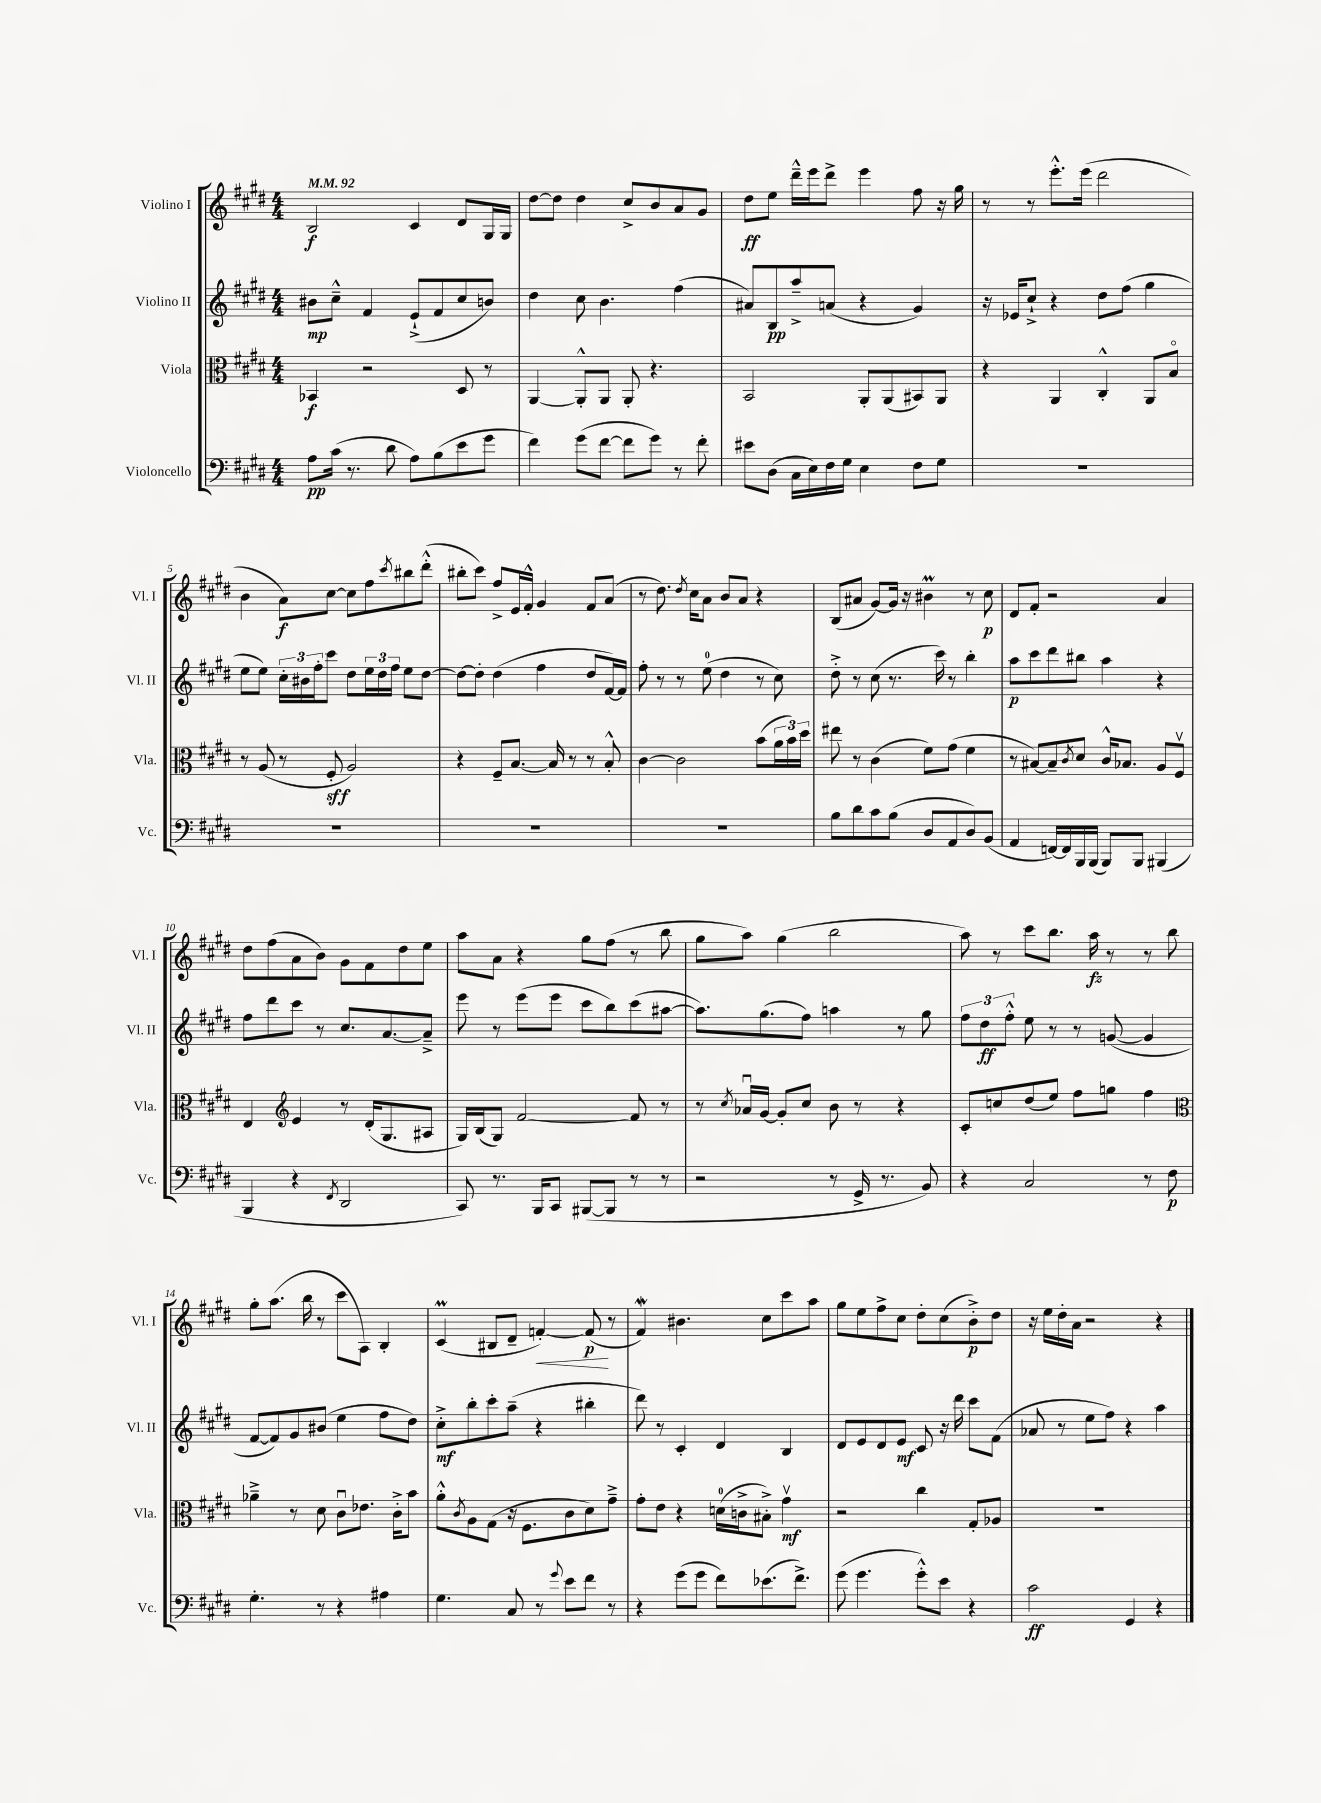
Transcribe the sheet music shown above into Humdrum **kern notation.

**kern	**kern	**kern	**kern
*staff4	*staff3	*staff2	*staff1
*clefF4	*clefC3	*clefG2	*clefG2
*k[f#c#g#d#]	*k[f#c#g#d#]	*k[f#c#g#d#]	*k[f#c#g#d#]
*M4/4	*M4/4	*M4/4	*M4/4
*MM92	*MM92	*MM92	*MM92
8A\L	4BB-/	8b#\L	2B/
(16c#\Jk	.	8cc#~^^\J	.
8.r	.	.	.
.	2r	4f#/	.
8d#\	.	.	.
8A\L)	.	(8e`^/L	4c#/
(8B\	.	8f#/	.
8e\	8D#/	8cc#/	8d#/L
8g#\J	8r	8b/J)	16G#/L
.	.	.	16G#/JJ
=	=	=	=
4f#\)	[4AA/	4dd#\	[8dd#\L
.	.	.	8dd#\]J
(8g#\L	8AA'^^/]L	8cc#\	4dd#\
[8f#\J	8AA/J	4.b\	.
8f#\]L	8AA'/	.	8cc#^/L
8g#\J)	4.r	.	8b/
8r	.	(4ff#\	8a/
8f#'\	.	.	8g#/J
=	=	=	=
8e#\L	2BB/	8a#/L)	8dd#\L
(8D#\J	.	8B/	8ee\J
16C#\LL	.	8aa~^/	16ddd#~^^\LL
16E\)	.	.	16eee\J
16F#\	.	(8a/J	8ddd#^\J
16G#\JJ	.	.	.
4E\	8AA'/L	4r	4eee\
.	(8AA/	.	.
8F#\L	8BB#/)	4g#/)	8ff#\
8G#\J	8AA/J	.	16r
.	.	.	16gg#\
=	=	=	=
1r	4r	16r	8r
.	.	16e-/LK	.
.	.	8cc#`^/J	8r
.	4AA/	4r	8.eee'^^\L
.	.	.	(16eee\Jk
.	4C#'^^/	8dd#\L	2ddd#\
.	.	(8ff#\J	.
.	8AA/L	4gg#\	.
.	8Bo/J	.	.
=	=	=	=
1r	8r	8ee\L	4b\
.	(8A/	8ee\J)	.
.	8r	24cc#'\LL	8a\L)
.	.	24b#\	.
.	.	24ff#'\J	.
.	8F#'/	8ccc#\J	[8cc#\J
.	2A/)	8dd#\L	8cc#\]L
.	.	24ee\L	8ff#\
.	.	24dd#\	.
.	.	24ff#\JJ	.
.	.	.	8qccc#/
.	.	8ee\L	8bb#\
.	.	[8dd#\J	(8ddd#'^^\J
=	=	=	=
1r	4r	8dd#\_L	8bb#'\L
.	.	8dd#'\]J	8ccc#\J)
.	8F#~/L	(4dd#\	8ff#^/L
.	[8.B/J	.	16e/L
.	.	.	16f#'^^/JJ
.	.	4ff#\	4g#/
.	16B/]	.	.
.	8r	.	.
.	8r	8dd#/L	8f#/L
.	8B'^^/	[16f#/L)	(8a/J
.	.	16f#/]JJ	.
=	=	=	=
1r	[4c#\	8ff#'\	8r
.	.	8r	8.dd#\)
.	2c#\]	8r	.
.	.	.	8qdd#/
.	.	.	16cc#\LK
.	.	(8ee\	8a\J
.	.	4dd#\	8b/L
.	.	.	8a/J
.	(8b\L	8r	4r
.	24a\L	8cc#\)	.
.	24b\)	.	.
.	24dd#\JJ	.	.
=	=	=	=
8B\L	8ee#\	8dd#'^\	(8B/L
8d#\	8r	8r	8a#/J
8c#\	(4c#\	(8cc#\	[8g#/L)
(8B\J	.	8.r	16g#/]Jk
.	.	.	16r
8D#/L	8f#\L)	.	4b#\
.	.	16ccc#\)	.
8AA/	(8g#\J	8r	.
8D#/)	4f#\	4bb'\	8r
(8BB/J	.	.	8cc#\
=	=	=	=
4AA/	8r	8aa\L	8d#/L
.	[8B#/L)	8ccc#\	8f#'/J
[16FF/LL)	8B#~/]	8ddd#\	2r
16FF/]	.	.	.
.	8qc#/	.	.
16BBB/	8d#/J	8bb#\J	.
(16BBB/JJ	.	.	.
8BBB/L)	16c#^^/LK	4aa\	.
.	8.B-/J	.	.
8BBB/J	.	.	.
(4BBB#/	8A/L	4r	4a/
.	8F#v/J	.	.
=	=	=	=
4BBB/	4E/	8ff#\L	8dd#\L
.	.	8ddd#\	(8ff#\
*	*clefG2	*	*
4r	4e/	8ccc#\J	8a\
.	.	8r	8b\J)
8qFF#/	.	.	.
2DD#/	8r	8.cc#/L	8g#\L
.	(16d#'/LK	.	8f#\
.	8.G#/	[8.a/	.
.	.	.	8dd#\
.	8A#/J	8a~^/]J	8ee\J
=	=	=	=
8CC#/)	16G#/LL)	8eee\	8aa\L
.	(16B/J	.	.
8.r	8G#/J)	8r	8a\J
.	[2f#/	(8eee\L	4r
16BBB/LK	.	.	.
8CC#/J	.	8eee\J	.
([8BBB#/L	.	8ccc#\L	8gg#\L
8BBB#/]J	.	8bb\)	(8ff#\J
8r	8f#/]	(8ccc#\	8r
8r	8r	[8aa#\J	8bb\
=	=	=	=
2r	8r	8.aa#\]L)	8gg#\L
.	8qcc#/	.	.
.	16a-u/LL	.	8aa\J)
.	[16g#/JJ	(8.gg#\	.
.	8g#'/]L	.	(4gg#\
.	8cc#/J	8ff#\J)	.
8r	8b\	4aa\	2bb\
16GG#^/	8r	.	.
8.r	.	.	.
.	4r	8r	.
8BB/)	.	8gg#\	.
=	=	=	=
4r	8c#'/L	12ff#\L	8aa\)
.	.	12dd#\	.
.	8cc/	.	8r
.	.	12ff#'^^\J	.
2C#/	(8dd#/	8ee\	8ccc#\L
.	8ee/J)	8r	8.bb\J
.	8ff#\L	8r	.
.	.	.	16aa\
.	8gg\J	([8g/	8r
8r	4ff#\	4g/]	8r
8F#\	.	.	8bb\
=	=	=	=
*	*clefC3	*	*
4.G#'\	4a-~^\	[8f#/L	8gg#'\L
.	.	8f#/])	(8.aa\J
.	8r	8g#/	.
.	.	.	16bb\
8r	8d#\	(8b#/J	8r
4r	8c#u\L	4ee\	8ccc#\L
.	8.e-\J	.	8A\J)
4A#\	.	8ff#\L	4B'/
.	16c#'^\LK	.	.
.	8b\J	8dd#\J)	.
=	=	=	=
4.G#\	8a'^^\L	8cc#'^\L	(4c#/
.	8qc#/	.	.
.	8A\	8bb'\	.
.	(8G#\J	8ccc#'\	8B#/L
8C#/	16r	(8aa~\J	8d#~/J
.	8.F#\L	.	.
8r	.	4r	[4f'/)
8qqg#/	.	.	.
8e\L	8c#\	.	.
8f#\J	8d#\)	4bb#'\	(8f/]
8r	8g#~^\J	.	8r
=	=	=	=
4r	8g#'\L	8ddd#\)	4f#/)
.	8e\J	8r	.
(8g#\L	4r	4c#'/	4.b#\
8g#\J	.	.	.
8f#\L)	(16d\LL	4d#/	.
.	16c^\J	.	.
(8.e-\	8B#'^\J)	.	8cc#\L
.	4g#v\	4B/	8ccc#\
8.f#^\J)	.	.	.
.	.	.	8aa\J
=	=	=	=
(8g#\	2r	8d#/L	8gg#\L
4.g#\	.	8e/	8ee\
.	.	8d#/	8ff#^\
.	.	8e/J	8cc#\J
8g#'^^\L)	4cc#\	8c#/	8dd#'\L
8e\J	.	16r	(8cc#\
.	.	16ddd#\	.
4r	8G#'/L	8ccc#\L	8b'^\)
.	8A-/J	(8f#\J	8dd#\J
=	=	=	=
2c#\	1r	8a-/	16r
.	.	.	16ee\LL
.	.	8r	16dd#'\
.	.	.	16a\JJ
.	.	8ee\L	2r
.	.	8ff#\J)	.
4GG#/	.	4r	.
4r	.	4aa\	4r
==	==	==	==
*-	*-	*-	*-
